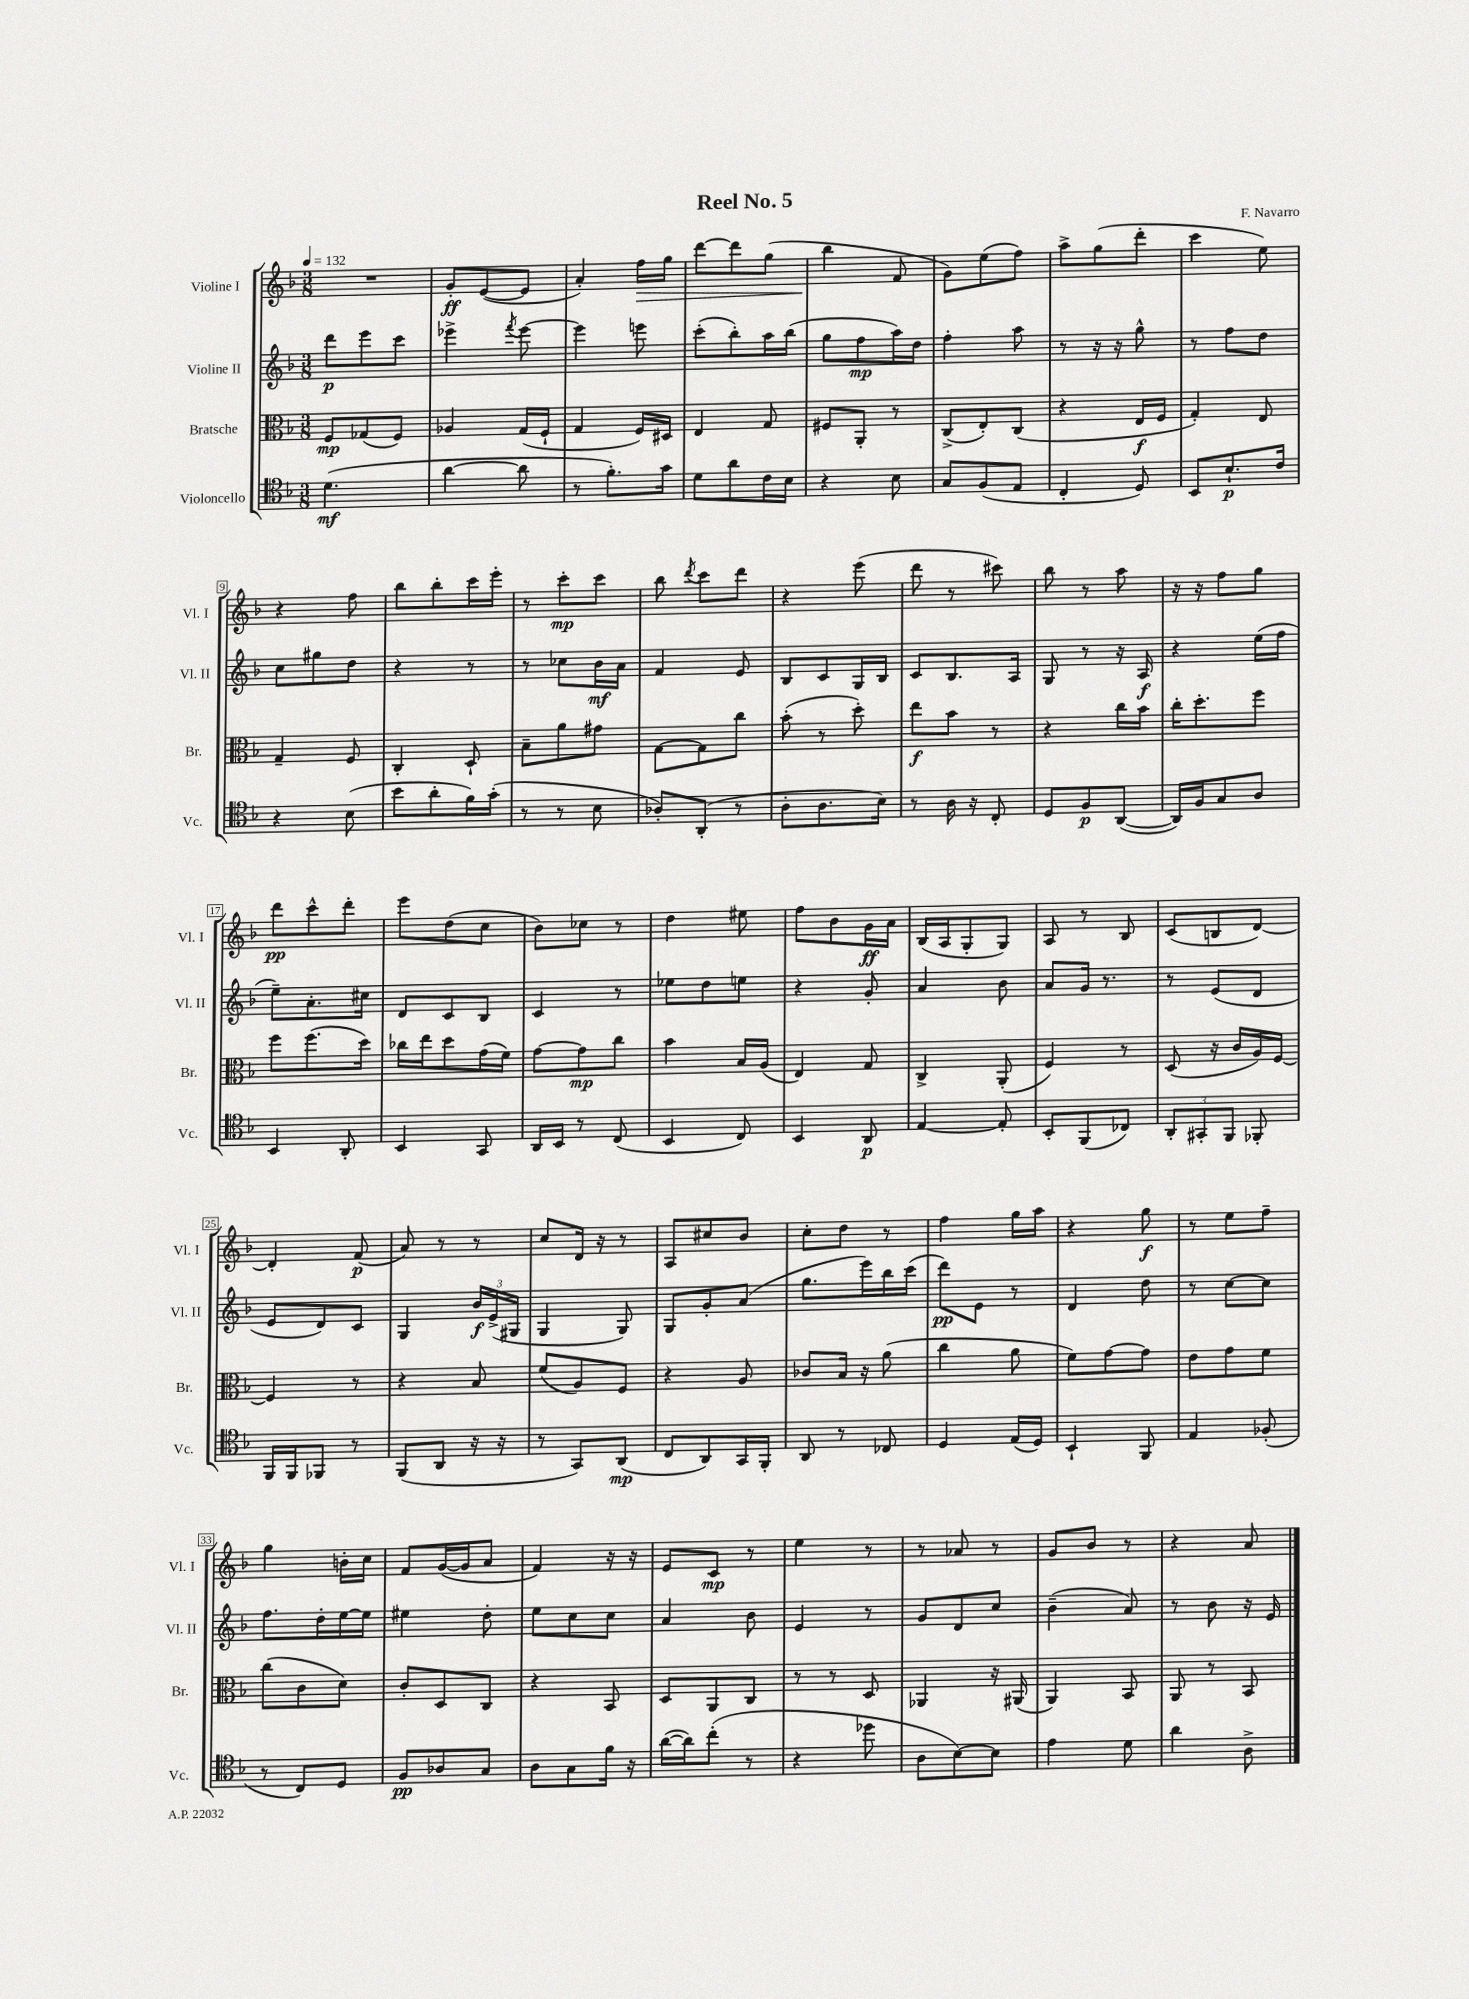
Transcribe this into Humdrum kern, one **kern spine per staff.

**kern	**kern	**kern	**kern
*staff4	*staff3	*staff2	*staff1
*clefC4	*clefC3	*clefG2	*clefG2
*k[b-]	*k[b-]	*k[b-]	*k[b-]
*M3/8	*M3/8	*M3/8	*M3/8
*MM132	*MM132	*MM132	*MM132
(4.d	8F	8ddd	4.r
.	(8G-	8eee	.
.	8F)	8ccc	.
=	=	=	=
[4a	4A-	4eee-^	8g'
.	.	.	([8e
.	.	8qfff	.
8a]	(16G	[8eee-	8e]
.	16F`	.	.
=	=	=	=
8r	4G	4eee-]	4a')
8.f')	.	.	.
.	16F)	8eee	16ff
16g	16D#	.	16gg
=	=	=	=
8d	4E	(8ccc'	[8ddd
8a	.	8bb-')	8ddd]
16c	8G	16aa	(8gg
16B-	.	(16bb-	.
=	=	=	=
4r	8F#	8gg	4bb-
.	8AA'	8ff	.
8B-	8r	16aa)	8f
.	.	16dd	.
=	=	=	=
8G	(8C^	4ff'	8g)
(8F	8E')	.	(8ee
8E	(8C	8aa	8ff)
=	=	=	=
4C'	4r	8r	8aa^
.	.	16r	(8gg
.	.	16r	.
8D)	16E	8gg^^	8ddd'
.	16F	.	.
=	=	=	=
8BB-	4G')	8r	4ccc
8.B-`	.	8ff	.
.	8E	8dd	8ee)
16c	.	.	.
=	=	=	=
4r	4G~	8cc	4r
.	.	8gg#	.
(8B-	8F	8dd	8ff
=	=	=	=
8b-	4C'	4r	8bb-
8a'	.	.	8bb-'
16f)	8D`	8r	16ccc
(16g'	.	.	16eee'
=	=	=	=
8r	8B-~	8r	8r
8r	8a	8cc-	8ccc'
8B-	8g#	16b-	8ccc
.	.	16a	.
=	=	=	=
8A-')	[8G	4f	8bb-
.	.	.	8qddd
(8AA'	8G]	.	8ccc
8r	8cc	8e	8ddd
=	=	=	=
8A'	(8b-'	8B-	4r
8.A	8r	8c	.
.	8dd')	16G	(8eee
16B-)	.	16B-	.
=	=	=	=
8r	8ee	8c	8ddd
16A	8b-	8.B-	8r
16r	.	.	.
8C'	8r	.	8ccc#)
.	.	16A	.
=	=	=	=
8D	4r	8G	8bb-
8F	.	8r	8r
([8AA	16cc	16r	8aa
.	16b-	16A	.
=	=	=	=
16AA])	16cc'	4r	16r
16F	8.dd'	.	16r
8G	.	.	8ff
8A	8ff	(16ee	8gg
.	.	16ff	.
=	=	=	=
4BB-	8ff	8ee~)	8ddd
.	(8.ff	8.a'	8ccc^^
8AA'	.	.	8ddd'
.	16dd)	16cc#	.
=	=	=	=
4BB-	16cc-	8d	8eee
.	16ee	.	.
.	8dd	8c	(8dd
8GG	(16g	8B-	8cc
.	16f)	.	.
=	=	=	=
16AA	[8g	4c	8b-)
16BB-	.	.	.
8r	8g]	.	8cc-
(8C	8cc	8r	8r
=	=	=	=
4BB-	4b-	8ee-	4dd
.	.	8dd	.
8C)	16B-	8ee	8ee#
.	(16A	.	.
=	=	=	=
4BB-	4E)	4r	8ff
.	.	.	8b-
8AA	8G	8g'	16g
.	.	.	16a
=	=	=	=
[4E	4C^	4a	(16B-
.	.	.	16A
.	.	.	8G'
8E']	(8AA'	8b-	8G)
=	=	=	=
8BB-'	4F)	8a	8A
(8FF	.	16g	8r
.	.	8.r	.
8C-)	8r	.	8B-
=	=	=	=
12AA'	(8D	8r	(8c
12GG#'	.	.	.
.	16r	(8e	8B
12FF	.	.	.
.	16c	.	.
8FF-'	16A)	8d	[8d)
.	[16F	.	.
=	=	=	=
16FF	4F]	8e	4d']
16FF	.	.	.
8FF-	.	8d)	.
8r	8r	8c	(8f
=	=	=	=
(8FF	4r	4G	8a)
8AA	.	.	8r
16r	8B-	24b-	8r
.	.	(24e^	.
16r	.	.	.
.	.	24G#	.
=	=	=	=
8r	(8f	4G	8cc
8GG)	8A)	.	16d
.	.	.	16r
(8AA	8F	8G)	8r
=	=	=	=
8C	4r	8G	8A
8AA)	.	8g'	8cc#
16GG	8A	(8a	8b-
16FF'	.	.	.
=	=	=	=
8AA	8c-	8.gg	8cc'
8r	16B-	.	8dd
.	16r	16eee)	.
8C-	(8a	16bb-	8r
.	.	(16ccc	.
=	=	=	=
4D	4cc	8ddd)	4ff
.	.	8e	.
(16E	8a	8r	16gg
16D)	.	.	16aa
=	=	=	=
4BB-`	8f)	4d	4r
.	[8g	.	.
8FF	8g]	8dd	8gg
=	=	=	=
4E	8e	8r	8r
.	8g	[8cc	8ee
(8F-'	8f	8cc]	8ff~
=	=	=	=
8r	(8cc	8.ff	4gg
8C)	8c	.	.
.	.	16dd'	.
8D	8d)	[16ee	16b'
.	.	16ee]	16cc
=	=	=	=
8F	8c'	4ee#	8f
8A-	8D	.	([16g
.	.	.	16g]
8G	8C	8dd'	8a
=	=	=	=
8A	4r	8ee	4f)
8G	.	8cc	.
16f	8BB-	8cc	16r
16r	.	.	16r
=	=	=	=
([16a	8D	4a	8e
16a])	.	.	.
(8cc'	8AA	.	8c
8r	8C	8b-	8r
=	=	=	=
4r	8r	4e	4ee
.	8r	.	.
8dd-	8D	8r	8r
=	=	=	=
8A	4AA-	8g	8r
[8B-)	.	8d	8a-
8B-]	16r	8cc	8r
.	(16AA#	.	.
=	=	=	=
4e	4AA)	(4b-~	8g
.	.	.	8b-
8d	8BB-	8a)	8r
=	=	=	=
4a	8AA	8r	4r
.	8r	8b-	.
8A^	8BB-	16r	8a
.	.	16e	.
==	==	==	==
*-	*-	*-	*-
